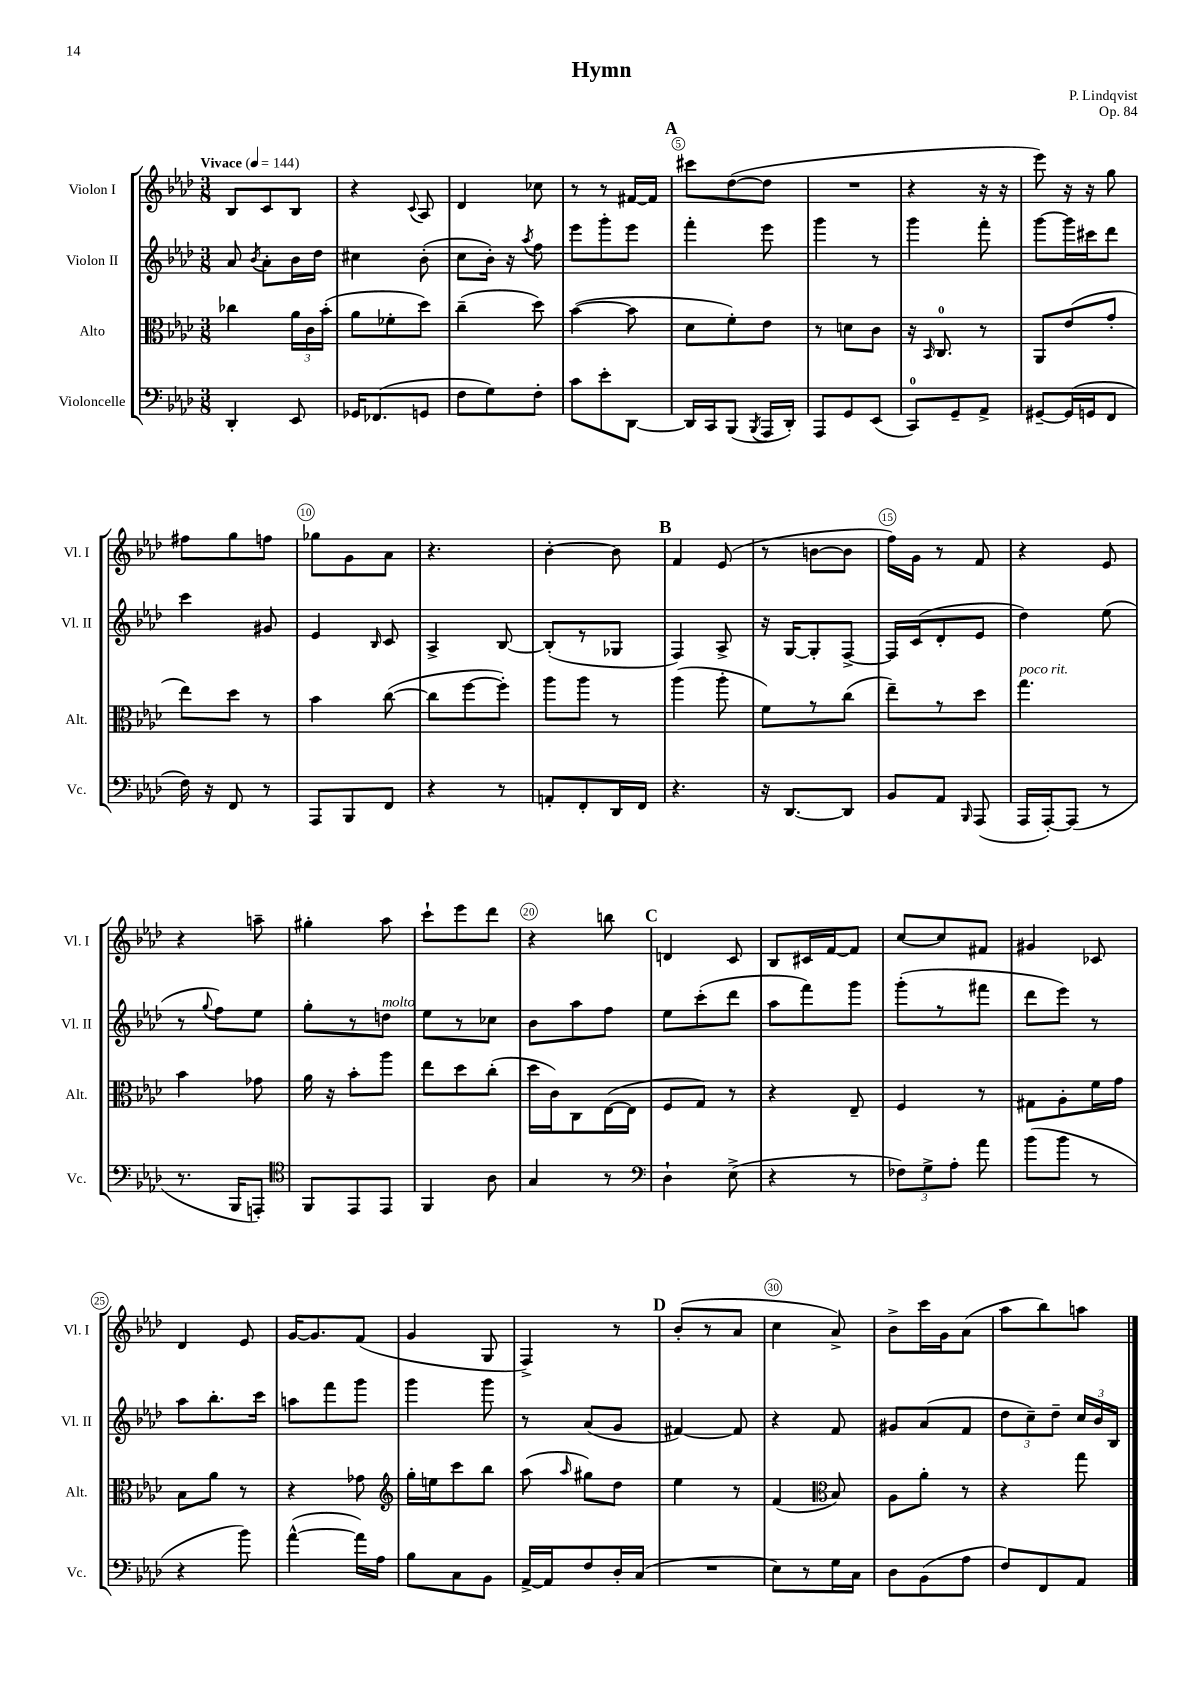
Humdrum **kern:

**kern	**kern	**kern	**kern
*staff4	*staff3	*staff2	*staff1
*clefF4	*clefC3	*clefG2	*clefG2
*k[b-e-a-d-]	*k[b-e-a-d-]	*k[b-e-a-d-]	*k[b-e-a-d-]
*M3/8	*M3/8	*M3/8	*M3/8
*MM144	*MM144	*MM144	*MM144
4DD-'/	4cc-\	8a-/	8B-/L
.	.	8qb-/	.
.	.	8a-'\L	8c/
8EE-/	24a-\LL	16b-\L	8B-/J
.	24c\	.	.
.	.	16dd-\JJ	.
.	(24b-'\JJ	.	.
=	=	=	=
16GG-/LK	8a-\L	4cc#\	4r
(8.FF-/	.	.	.
.	8f-'\	.	.
.	.	.	8qqc/
8GG/J	8dd-\J)	(8b-'\	8A-/
=	=	=	=
8F\L	(4cc~\	8cc\L	4d-/
8G\)	.	16b-'\Jk)	.
.	.	16r	.
.	.	8qaa-/	.
8F'\J	8dd-\)	8ff\	8cc-\
=	=	=	=
8c\L	([4b-\	8eee-\L	8r
8e-'\	.	8ggg'\	8r
[8DD-\J	8b-\]	8eee-\J	[16f#/LL
.	.	.	16f#/]JJ
=	=	=	=
16DD-/]LL	8d-\L	4fff'\	8ccc#\L
16CC/J	.	.	.
(8BBB-/J	8f'\)	.	([8dd-\
8qBBB-/	.	.	.
16AAA-/LL	8e-\J	8eee-\	8dd-\]J
16DD-'/JJ)	.	.	.
=	=	=	=
8AAA-/L	8r	4ggg\	4.r
8GG/	8d\L	.	.
(8EE-/J	8c\J	8r	.
=	=	=	=
8CC/L)	16r	4ggg\	4r
.	16qqBB-/	.	.
.	8.C/	.	.
8GG~/	.	.	.
8AA-^/J	8r	8fff'\	16r
.	.	.	16r
=	=	=	=
[8GG#~/L	8AA-/L	[8ggg\L	8eee-\)
(16GG#/]L	(8e-/	16ggg\]L	16r
16GG/J	.	16ccc#\J	16r
8FF/J	8g'/J	8ddd-\J	8gg\
=	=	=	=
16F\)	8ee-\L)	4ccc\	8ff#\L
16r	.	.	.
8FF/	8dd-\J	.	8gg\
8r	8r	8g#/	8ff\J
=	=	=	=
8AAA-/L	4b-\	4e-/	8gg-\L
8BBB-/	.	.	8g\
.	.	16qqB-/	.
8FF/J	([8cc\	8c/	8a-\J
=	=	=	=
4r	8cc\]L	4A-^/	4.r
.	[8ff\	.	.
8r	8ff'\]J)	[8B-/	.
=	=	=	=
8AA'/L	8aa-\L	(8B-'/]L	[4b-'\
8FF'/	8aa-\J	8r	.
16DD-/L	8r	8G-/J	8b-\]
16FF/JJ	.	.	.
=	=	=	=
4.r	(4aa-\	4F/)	4f/
.	8aa-'\	8A-^/	(8e-/
=	=	=	=
16r	8f\L)	16r	8r
[8.DD-/L	.	[16G/LK	.
.	8r	8G'/]	[8b\L
8DD-/]J	(8cc\J	[8F^/J	8b\]J
=	=	=	=
8BB-/L	8ee-~\L)	16F/]LL	16ff\LL)
.	.	(16c/J	16g\JJ
8AA-/J	8r	8d-'/	8r
16qqBBB-/	.	.	.
(8AAA-/	8dd-\J	8e-/J	8f/
=	=	=	=
16AAA-/LL	4.gg\	4dd-\)	4r
[16AAA-'/J)	.	.	.
(8AAA-/]J	.	.	.
8r	.	(8ee-\	8e-/
=	=	=	=
8.r	4b-\	8r	4r
.	.	8qqgg/	.
.	.	8ff\L)	.
16BBB-/LK	.	.	.
8AAA'/J)	8g-\	8ee-\J	8aa~\
=	=	=	=
*clefC4	*	*	*
8FF/L	16a-\	8gg'\L	4gg#'\
.	16r	.	.
8EE-/	8b-'\L	8r	.
8EE-/J	8aa-\J	8dd\J	8aa-\
=	=	=	=
4FF/	8ee-\L	8ee-\L	8ccc`\L
.	8dd-\	8r	8eee-\
8A-\	(8cc'\J	8cc-\J	8ddd-\J
=	=	=	=
4G/	16dd-\LL	8b-\L	4r
.	16c\J)	.	.
.	8C\	8aa-\	.
8r	([16E-\L	8ff\J	8bb\
.	16E-\]JJ	.	.
=	=	=	=
*clefF4	*	*	*
4D-`\	8F/L	8ee-\L	4d/
.	8G/J)	(8ccc'\	.
(8E-^\	8r	8ddd-\J	8c/
=	=	=	=
4r	4r	8aa-\L	8B-/L
.	.	8fff\)	16c#/L
.	.	.	[16f/J
8r	8E-~/	8ggg\J	8f/]J
=	=	=	=
12F-\L)	4F/	(8ggg'\L	[8cc/L
12G^\	.	.	.
.	.	8r	8cc/]
12A-'\J	.	.	.
8a-\	8r	8fff#\J	8f#/J
=	=	=	=
(8b-\L	8G#\L	8ddd-\L	4g#/
8b-\J	8A-'\	8eee-\J)	.
8r	16f\L	8r	8c-/
.	16g\JJ	.	.
=	=	=	=
4r	8B-\L	8aa-\L	4d-/
.	8a-\J	8.bb-'\	.
8b-\)	8r	.	8e-/
.	.	16ccc\Jk	.
=	=	=	=
([4a-^^\	4r	8aa\L	[16g/LK
.	.	.	8.g/]
.	.	8fff\	.
16a-\]LL)	8g-\	8ggg\J	(8f/J
16A-\JJ	.	.	.
=	=	=	=
*	*clefG2	*	*
8B-\L	16gg'\LL	4ggg\	4g/
.	16ee\J	.	.
8C\	8ccc\	.	.
8BB-\J	8bb-\J	8ggg\	8G/
=	=	=	=
[16AA-^/LL	(8aa-\	8r	4F^/)
16AA-/]J	.	.	.
.	16qqaa-/	.	.
8F/	8gg#\L)	(8a-/L	.
16D-'/L	8dd-\J	8g/J	8r
(16C/JJ	.	.	.
=	=	=	=
4.r	4ee-\	[4f#/)	(8b-'/L
.	.	.	8r
.	8r	8f#/]	8a-/J
=	=	=	=
8E-\L)	(4f/	4r	4cc\
8r	.	.	.
*	*clefC3	*	*
16G\L	8B-/)	8f/	8a-^/)
16C\JJ	.	.	.
=	=	=	=
8D-\L	8A-\L	8g#/L	8b-^\L
(8BB-\	8a-'\J	(8a-/	16ccc\L
.	.	.	16g\J
8A-\J	8r	8f/J	(8a-\J
=	=	=	=
8F/L)	4r	12dd-\L	8aa-\L
.	.	12cc~\)	.
8FF/	.	.	8bb-\)
.	.	12dd-~\J	.
8AA-/J	8gg\	24cc/LL	8aa\J
.	.	24b-/	.
.	.	24B-/JJ	.
==	==	==	==
*-	*-	*-	*-
